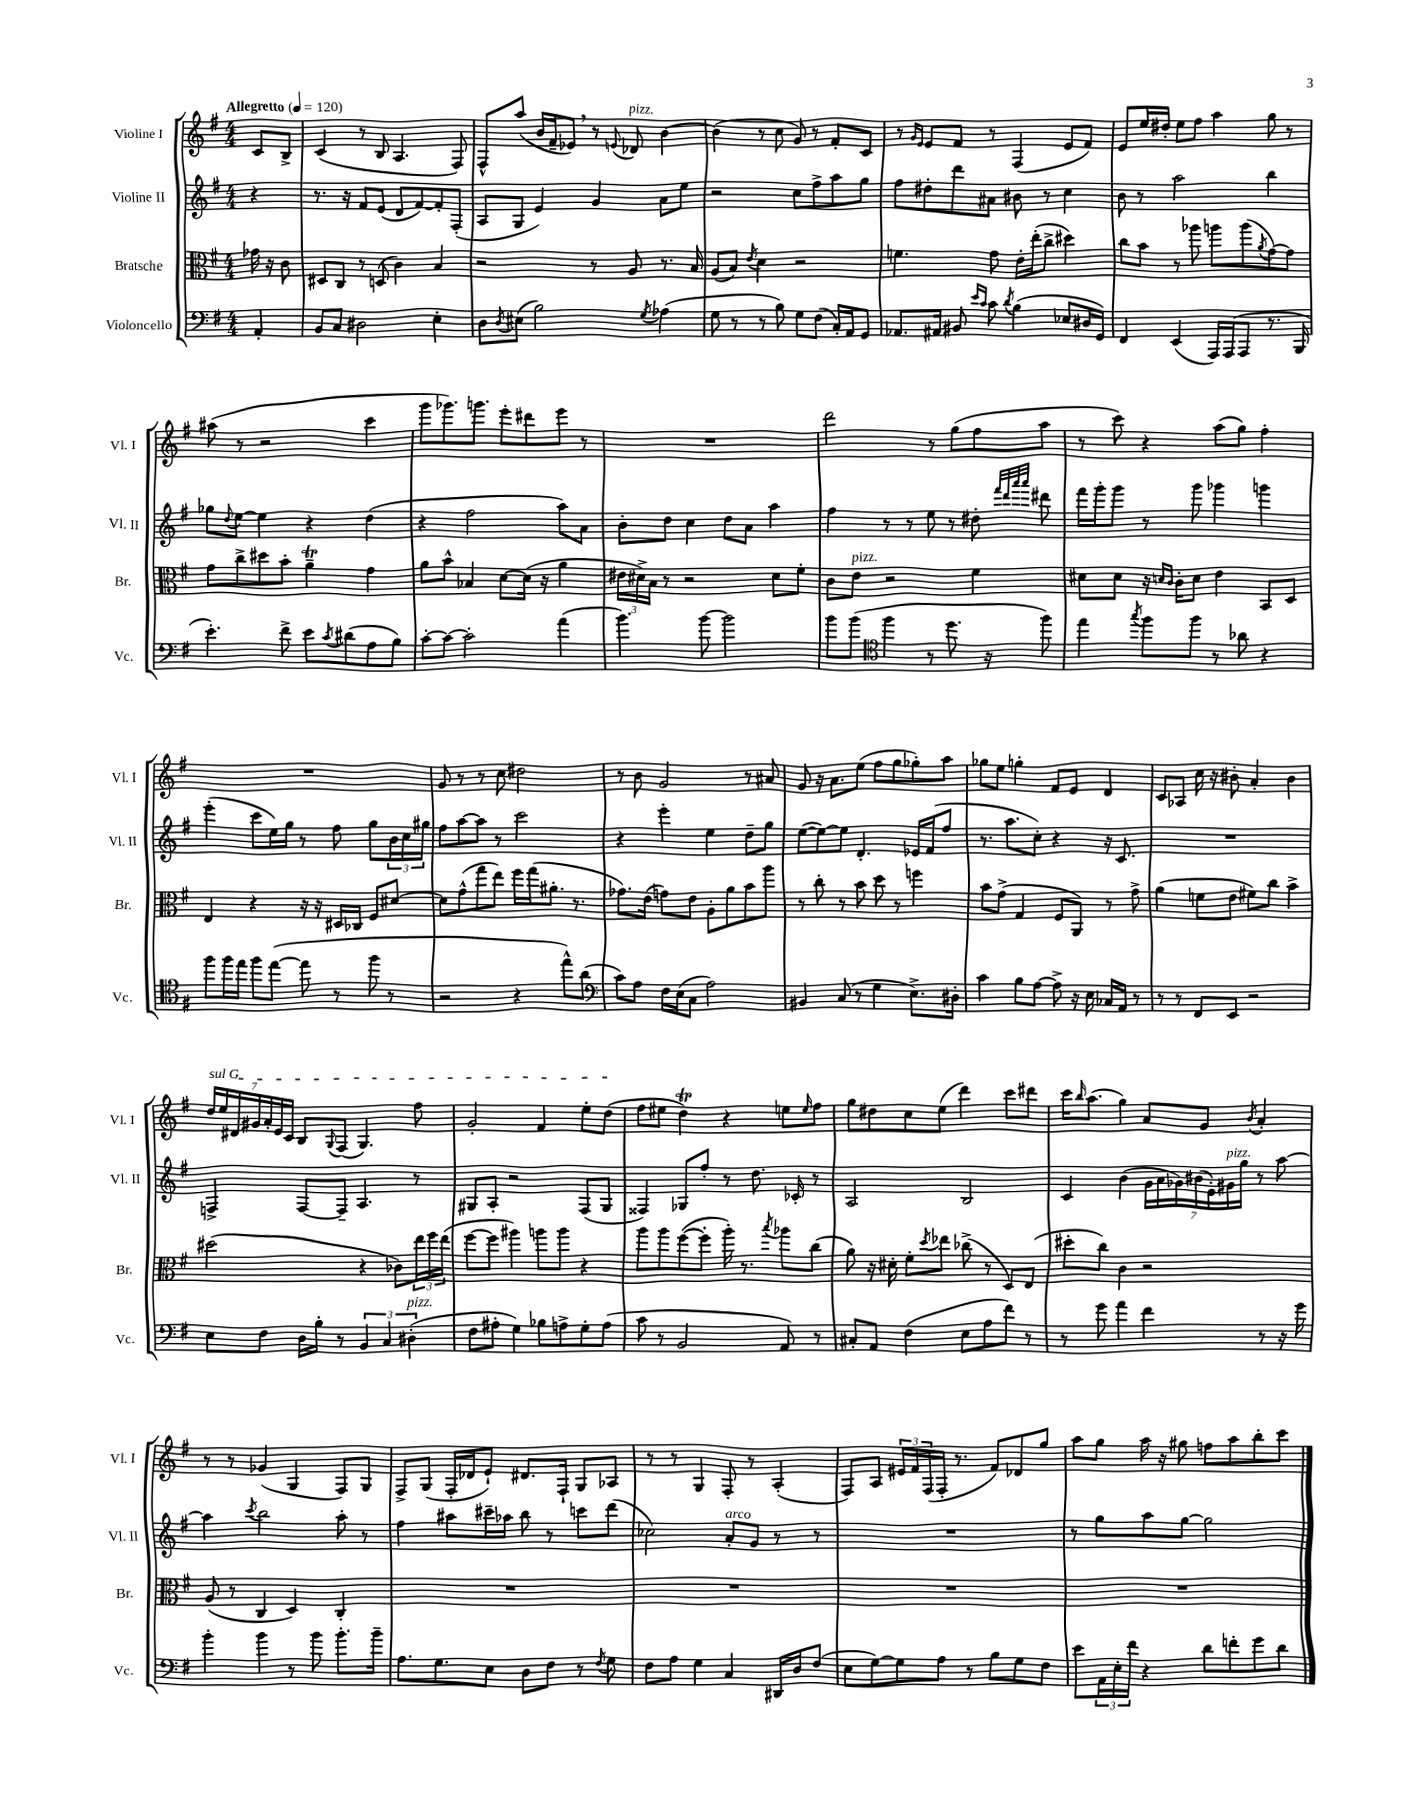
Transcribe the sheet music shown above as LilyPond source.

<<
\new StaffGroup <<
\new Staff = "s0" \with { instrumentName = "Violine I" shortInstrumentName = "Vl. I" } {
    \clef treble \key g \major \numericTimeSignature \time 4/4 \partial 4 \tempo "Allegretto" 4 = 120
    c'8 b8-> |
    c'4( r8 b8 a4. fis8) |
    fis8-^ a''8( b'16 fis'16-- ees'8) \breathe r8 \appoggiatura { e'8 } des'8^\markup { \italic "pizz." } b'4~ |
    b'4( r8 c''8 g'8) r8 fis'8-. c'8 |
    r8 \grace { g'16 e'16 } e'8 fis'8 r8 fis4( e'8 fis'8) |
    e'8 e''16 dis''16-. e''8 fis''8 a''4 g''8 r8 |
    ais''8( r8 r2 c'''4 |
    g'''8 ges'''8.) g'''8. e'''8-. dis'''8 e'''8 r8 |
    R1 |
    d'''2 r8 g''8( fis''8 a''8 |
    r8 c'''8) r4 a''8( g''8) fis''4-. |
    R1 |
    g'8 r8 r8 c''8 dis''2 |
    r8 b'8 g'2 r8 ais'8 |
    g'8 r16 a'8. e''8( fis''8 g''8 ges''8-.) a''8 |
    ges''8 e''8 g''4-. fis'8 e'8 d'4 |
    c'8 aes8 c''16 r16 bis'8-. a'4-. bis'4 |
    \tuplet 7/4 { \once \override TextSpanner.bound-details.left.text = \markup { \italic "sul G" } d''16\startTextSpan e''16 dis'16 gis'16 a'16-. e'16 c'16 } b8 \appoggiatura { g8 } fis8( g4.) fis''8 |
    g'2-. fis'4 e''8-. d''8\stopTextSpan( |
    fis''8 eis''8 d''4\trill) r4 e''8 \grace { e''16 } fis''8 |
    g''8 dis''8 c''8 e''8( d'''4) c'''8 dis'''8 |
    c'''16 \grace { b''16 } a''8.( g''4) a'8 g'8 \acciaccatura { b'8 } a'4-. |
    r8 r8 ges'4( g4 fis8) g8 |
    fis8-> g8( fis16-. des'16 e'8-!) dis'8. fis16-! g8 aes8 |
    r8 r8 g4 fis8-. r8 a4-.( |
    fis8) a8 \tuplet 3/2 { eis'16 fis'16 fis16( } fis16-. r8. fis'8) des'8 g''8 |
    a''8 g''8 a''16 r16 gis''8 f''8 a''8 b''8-. c'''8 \bar "|." |
}
\new Staff = "s1" \with { instrumentName = "Violine II" shortInstrumentName = "Vl. II" } {
    \clef treble \key g \major \numericTimeSignature \time 4/4 \partial 4
    r4 |
    r8. r16 fis'8 e'8( d'8 fis'8~) fis'8-. fis8-.( |
    a8 g8 e'4) g'4 a'8 e''8 |
    r2 c''8 fis''8-> a''8 g''8 |
    fis''8 dis''8-. d'''8 ais'8 bis'8 r8 c''4 |
    b'8 r8 a''2 b''4 |
    ges''8 \appoggiatura { d''8 } e''8~ e''4 r4 d''4( |
    r4 fis''2 a''8) a'8 |
    b'8-. d''8 c''4 d''8 a'8 a''4 |
    fis''4 r8 r8 e''8 r8 dis''8-. \grace { fis'''32 d'''32 a'''32 a'''32 } dis'''8 |
    fis'''16 g'''16-. g'''8 r8 g'''8 ges'''4 g'''4 |
    e'''4-.( c'''8 e''16) g''16 r8 fis''8 g''8 \tuplet 3/2 { b'16 c''16 gis''16 } |
    fis''8 a''8~ a''8 r8 c'''2 |
    r4 e'''4-. e''4 d''8-- g''8 |
    e''8~( e''8~) e''8 d'4.-. ees'16 fis'16( fis''8 |
    r8. a''8. c''8-.) r4 r16 c'8. |
    R1 |
    f4-> f8~ f8-- a4. r8 |
    gis8 a8-. r2 fis8( gis8 |
    fisis4) ges8 fis''8-. r8 d''8. ces'16-. r8 |
    a2 b2 |
    c'4 b'4( \tuplet 7/4 { g'16 a'16 ges'16) bis'16( e'16-.) gis'16^\markup { \italic "pizz." } g''16 } r8 a''8~ |
    a''4 \acciaccatura { c'''8 } b''2 a''8-. r8 |
    fis''4 ais''8 cis'''16-- aes''16 b''8 r8 c'''8 d'''8( |
    ces''2) a'8-.^\markup { \italic "arco" } g'8 r8 r8 |
    R1 |
    r8 g''8 a''8 g''8~ g''2 \bar "|." |
}
\new Staff = "s2" \with { instrumentName = "Bratsche" shortInstrumentName = "Br." } {
    \clef alto \key g \major \numericTimeSignature \time 4/4 \partial 4
    ges'16 r16 c'8 |
    dis8 c8 r8 d8( c'4) b4 |
    r2 r8 a8 r8. b16 |
    a8( b8) \acciaccatura { e'8 } d'4 r2 |
    f'4. g'8 e'16-. e''16-.( c''8-> dis''4) |
    c''8 b'8 r8 aes''8 a''8 a''8( \acciaccatura { a'8 } g'8~) g'8 |
    g'8 c''8-> dis''8 b'8-. a'4--\trill g'4 |
    a'8 b'8-^ bes4 d'8~ d'16( r16 a'4 |
    \tuplet 3/2 { eis'16 dis'16->) b16 } r8 r2 dis'8 fis'8-. |
    c'8 e'8^\markup { \italic "pizz." } r2 fis'4 |
    dis'8 dis'8 r16 \grace { d'16 c'16 } c'16-. d'8 e'4 b,8 d8 |
    e4 r4 r16 r16 dis16 ces16 fis8 dis'8~ |
    dis'8 g'8-^( g''8 e''8) fis''16 g''16( ais'8.-. r8. |
    ges'8.) e'16( g'8) e'8 a8-. a'8 b'8 a''8 |
    r8 c''8-. r8 b'8 d''8 r8 f''4 |
    b'8 g'8->( g4 fis8 a,8) r8 g'8-> |
    a'4( f'8 e'8 fis'8) c''8 b'4-> |
    dis''2( r4 ces'8) \tuplet 3/2 { e''16 fis''16 e''16( } |
    fis''8~ fis''8 ais''4) a''8 a''8 r4 |
    a''8 a''8 fis''8~( fis''8-. a''16-.) r8. \acciaccatura { b''8 } aes''8 c''8( |
    a'8) r16 dis'16-. fis'8-. \acciaccatura { d''8 } ees''8 ces''8->( r8 d8) e8( |
    dis''8-. c''8) c'4 r2 |
    a8( r8 c4 d4) c4-. |
    R1 |
    R1 |
    R1 |
    R1 \bar "|." |
}
\new Staff = "s3" \with { instrumentName = "Violoncello" shortInstrumentName = "Vc." } {
    \clef bass \key g \major \numericTimeSignature \time 4/4 \partial 4
    a,4-. |
    b,8 c8 dis2 e4-. |
    d8 \acciaccatura { d8 } eis8( b2) \acciaccatura { g8 } aes4( |
    g8 r8 r8 b8) g8 fis8( c16-.) a,16 g,8 |
    aes,8. ais,16 bis,8 \grace { e'16 c'16 } c'8 \acciaccatura { d'8 } b4( ees8 dis16 g,16) |
    fis,4 e,4( a,,16) a,,16( a,,8 r8. b,,16 |
    e'4.-.) fis'8-> e'8 \acciaccatura { c'8 } dis'8( a8 b8) |
    c'8~-. c'8~ c'2-. a'4( |
    b'4.) b'8~ b'2 |
    b'8 b'8( \clef tenor fis''4 r8 d''8. r16 fis''8) |
    e''4 \acciaccatura { g''8 } fis''8 fis''8 r8 aes'8 r4 |
    fis''8 fis''16 e''16 fis''8 e''8~( e''8 r8 fis''8 r8 |
    r2 r4 e''8-^) a'8( |
    \clef bass c'8) a8 fis16 e16( c8 a2) |
    bis,4 c8( r8 g4 e8.->) dis16-. |
    c'4 b8 a8~ a8-> r16 e16 ces16 a,16 r8 |
    r8 r8 fis,8 e,8 r2 |
    e8 fis8 d16 b16-. r8 \tuplet 3/2 { b,4 c4 dis4-.^\markup { \italic "pizz." }( } |
    fis8 ais8-. g4) bes8 a8-> g8-. a8( |
    c'8 r8 b,2 a,8) r8 |
    cis8-. a,8 fis4( e8 a8 fis'8) r8 |
    r8 g'8 a'4 fis'4 r8 r16 g'16 |
    b'4-. b'4 r8 b'8 b'8.-. b'16-- |
    a8. g8. e8 d8 fis8 r8 \acciaccatura { fis8 } g8 |
    fis8 a8 g4 c4 dis,16 d16 fis8( |
    e8 g8~) g8 a8 r8 b8 g8 fis8 |
    e'8 \tuplet 3/2 { a,16 e16-. fis'16 } r4 d'8 f'8-. g'8 d'8 \bar "|." |
}
>>
>>
\layout { \context { \Score \remove "Bar_number_engraver" } }
